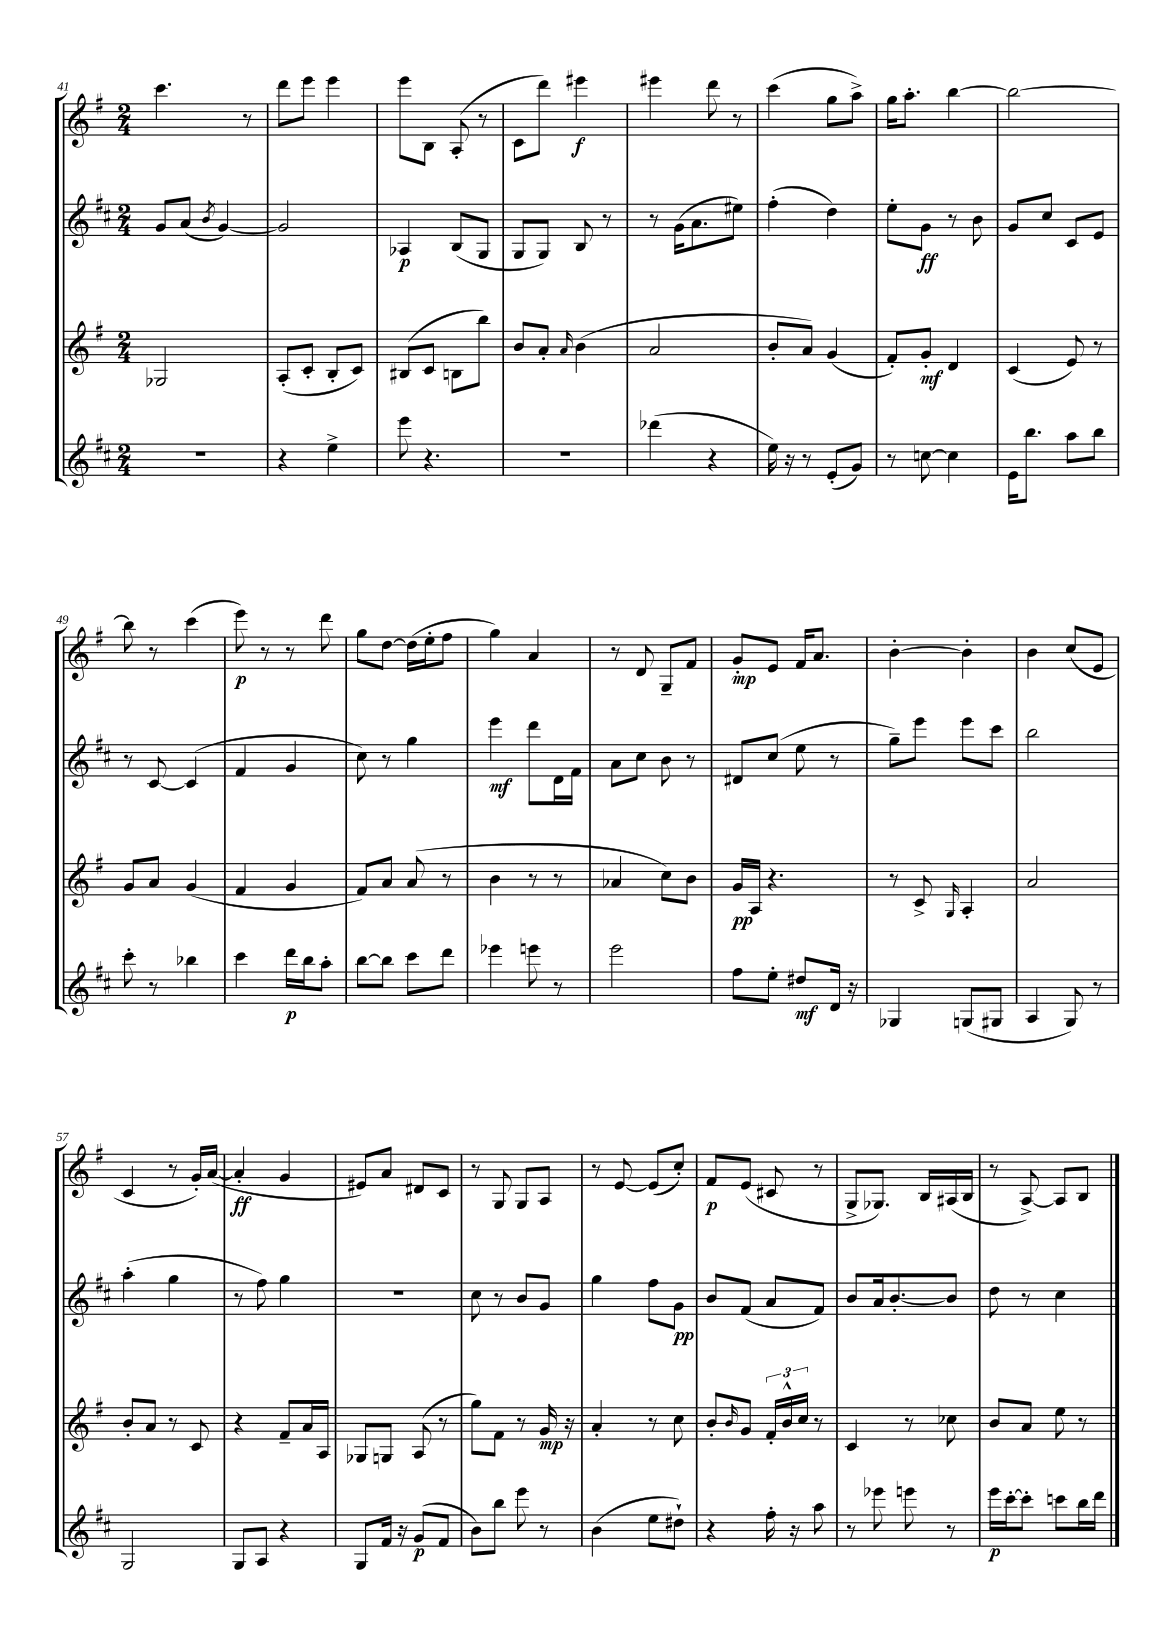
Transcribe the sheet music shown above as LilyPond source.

<<
\new StaffGroup <<
\new Staff = "s0" {
    \clef treble \key g \major \numericTimeSignature \time 2/4
    c'''4. r8 |
    d'''8 e'''8 e'''4 |
    e'''8 b8 a8-.( r8 |
    c'8 d'''8) eis'''4\f |
    eis'''4 d'''8 r8 |
    c'''4( g''8 a''8->) |
    g''16 a''8.-. b''4~ |
    b''2~ |
    b''8 r8 c'''4( |
    e'''8\p) r8 r8 d'''8 |
    g''8 d''8~ d''16( e''16-. fis''8 |
    g''4) a'4 |
    r8 d'8 g8-- fis'8 |
    g'8-.\mp e'8 fis'16 a'8. |
    b'4~-. b'4-. |
    b'4 c''8( e'8 |
    c'4 r8 g'16-.) a'16~( |
    a'4-.\ff g'4 |
    eis'8) a'8 dis'8 c'8 |
    r8 g8 g8 a8 |
    r8 e'8~ e'8( c''8-.) |
    fis'8\p e'8( cis'8 r8 |
    g8-> ges8.) b16 ais16( b16 |
    r8 a8~->) a8 b8 \bar "|." |
}
\new Staff = "s1" {
    \clef treble \key d \major \numericTimeSignature \time 2/4
    g'8 a'8( \acciaccatura { b'8 } g'4~) |
    g'2 |
    aes4\p b8( g8 |
    g8 g8) b8 r8 |
    r8 g'16( a'8. eis''8) |
    fis''4-.( d''4) |
    e''8-. g'8\ff r8 b'8 |
    g'8 cis''8 cis'8 e'8 |
    r8 cis'8~ cis'4( |
    fis'4 g'4 |
    cis''8) r8 g''4 |
    e'''4\mf d'''8 d'16 fis'16 |
    a'8 cis''8 b'8 r8 |
    dis'8 cis''8( e''8 r8 |
    g''8--) e'''8 e'''8 cis'''8 |
    b''2 |
    a''4-.( g''4 |
    r8 fis''8) g''4 |
    r2 |
    cis''8 r8 b'8 g'8 |
    g''4 fis''8 g'8\pp |
    b'8 fis'8( a'8 fis'8) |
    b'8 a'16 b'8.~-. b'8 |
    d''8 r8 cis''4 \bar "|." |
}
\new Staff = "s2" {
    \clef treble \key g \major \numericTimeSignature \time 2/4
    ges2 |
    a8-.( c'8-. b8-. c'8) |
    bis8( c'8 b8 b''8) |
    b'8 a'8-. \grace { a'16 } b'4( |
    a'2 |
    b'8-. a'8) g'4( |
    fis'8-.) g'8-.\mf d'4 |
    c'4( e'8) r8 |
    g'8 a'8 g'4( |
    fis'4 g'4 |
    fis'8) a'8 a'8( r8 |
    b'4 r8 r8 |
    aes'4 c''8) b'8 |
    g'16\pp a16 r4. |
    r8 c'8-> \grace { g16 } a4-. |
    a'2 |
    b'8-. a'8 r8 c'8 |
    r4 fis'8-- a'16 a16 |
    ges8 g8 a8( r8 |
    g''8) fis'8 r8 g'16\mp r16 |
    a'4-. r8 c''8 |
    b'8-. \grace { b'16 } g'8 \tuplet 3/2 { fis'16-. b'16-^ c''16 } r8 |
    c'4 r8 ces''8 |
    b'8 a'8 e''8 r8 \bar "|." |
}
\new Staff = "s3" {
    \clef treble \key d \major \numericTimeSignature \time 2/4
    r2 |
    r4 e''4-> |
    e'''8 r4. |
    R2 |
    des'''4( r4 |
    e''16) r16 r8 e'8-.( g'8) |
    r8 c''8~ c''4 |
    e'16 b''8. a''8 b''8 |
    cis'''8-. r8 bes''4 |
    cis'''4 d'''16\p b''16 a''8-. |
    b''8~ b''8 cis'''8 d'''8 |
    ees'''4 e'''8 r8 |
    e'''2 |
    fis''8 e''8-. dis''8\mf d'16 r16 |
    ges4 g8( gis8 |
    a4 g8) r8 |
    g2 |
    g8 a8 r4 |
    g8 fis'16 r16 g'8\p( fis'8 |
    b'8) b''8 e'''8 r8 |
    b'4( e''8 dis''8-!) |
    r4 fis''16-. r16 a''8 |
    r8 ees'''8 e'''8 r8 |
    e'''16\p cis'''16~-. cis'''8-. c'''8 b''16 d'''16 \bar "|." |
}
>>
>>
\layout { \context { \Score currentBarNumber = #41 } }
